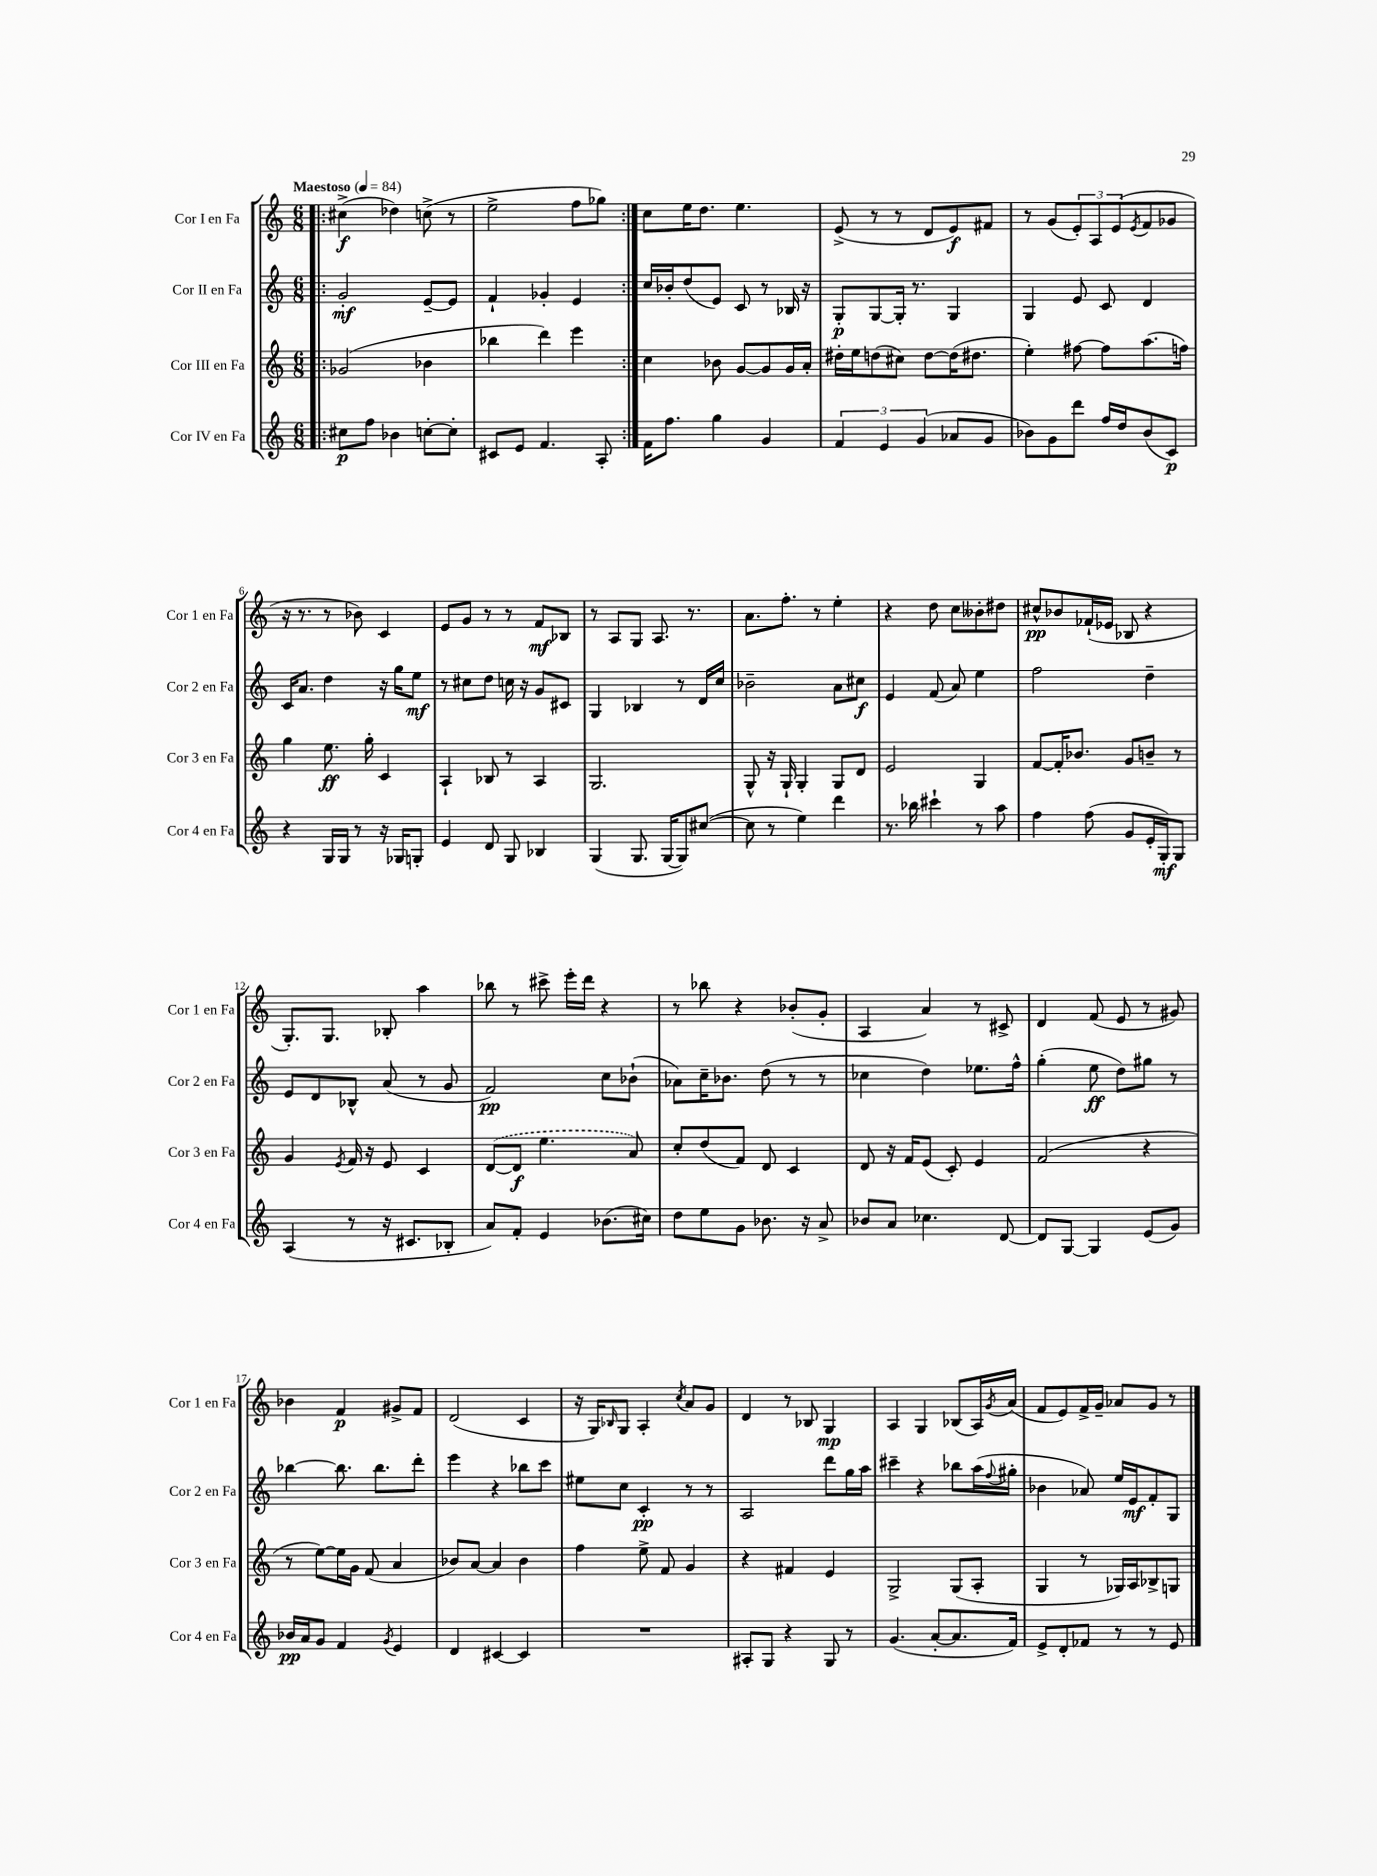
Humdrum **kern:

**kern	**dynam	**kern	**dynam	**kern	**dynam	**kern	**dynam
*part4	*part4	*part3	*part3	*part2	*part2	*part1	*part1
*staff4	*staff4	*staff3	*staff3	*staff2	*staff2	*staff1	*staff1
*I"Cor IV en Fa	*	*I"Cor III en Fa	*	*I"Cor II en Fa	*	*I"Cor I en Fa	*
*I'Cor 4 en Fa	*	*I'Cor 3 en Fa	*	*I'Cor 2 en Fa	*	*I'Cor 1 en Fa	*
*clefG2	*	*clefG2	*	*clefG2	*	*clefG2	*
*k[]	*	*k[]	*	*k[]	*	*k[]	*
*M6/8	*	*M6/8	*	*M6/8	*	*M6/8	*
*MM84	*	*MM84	*	*MM84	*	*MM84	*
=1!|:	=1!|:	=1!|:	=1!|:	=1!|:	=1!|:	=1!|:	=1!|:
!	!	!	!	!	!	!LO:TX:a:B:t=Maestoso	!
8cc#X\L	p	(2g-X/	.	2g'/	mf	(4cc#X^\	f
8ff\J	.	.	.	.	.	.	.
4b-X\	.	.	.	.	.	4dd-X\)	.
[8ccn'\L	.	4b-X\	.	[8e~/L	.	(8ccn^\	.
8cc'\J]	.	.	.	8e/J]	.	8r	.
=2	=2	=2	=2	=2	=2	=2	=2
8c#X/L	.	4bb-X\	.	4f`/	.	2ee^\	.
8e/J	.	.	.	.	.	.	.
4.f/	.	4ddd\)	.	4g-X'/	.	.	.
.	.	4eee\	.	4e/	.	8ff\L	.
8A'/	.	.	.	.	.	8gg-X\J)	.
=3:|!	=3:|!	=3:|!	=3:|!	=3:|!	=3:|!	=3:|!	=3:|!
16f\KL	.	4cc\	.	16cc/LL	.	8cc\L	.
8.ff\J	.	.	.	16b-X'/J	.	.	.
.	.	.	.	(8dd/	.	16ee\K	.
.	.	.	.	.	.	8.dd\J	.
4gg\	.	8b-X\	.	8e/J)	.	.	.
.	.	[8g/L	.	8c/	.	4.ee\	.
4g/	.	8g/]	.	8r	.	.	.
.	.	16g/L	.	16B-X/	.	.	.
.	.	16a'/JJ	.	16r	.	.	.
=4	=4	=4	=4	=4	=4	=4	=4
6f/	.	16dd#X'\LL	.	8G'/L	p	(8e^/	.
.	.	16ee\J	.	.	.	.	.
.	.	(8ddn\	.	[8G/	.	8r	.
6e/	.	.	.	.	.	.	.
.	.	8cc#X\J)	.	16G'/Jk]	.	8r	.
.	.	.	.	8.r	.	.	.
(6g/	.	.	.	.	.	.	.
.	.	[8dd\L	.	.	.	8d/L	.
8a-X/L	.	(16dd\K]	.	4G/	.	8e/)	f
.	.	8.dd#X\J	.	.	.	.	.
8g/J	.	.	.	.	.	8f#X/J	.
=5	=5	=5	=5	=5	=5	=5	=5
8b-X\L)	.	4ee'\)	.	4G/	.	8r	.
8g\	.	.	.	.	.	(8g/L	.
8ddd\J	.	[8ff#X\	.	8e/	.	12e'/)	.
.	.	.	.	.	.	12A/	.
16ff/LL	.	8ff#\L]	.	8c/	.	.	.
.	.	.	.	.	.	(12e/	.
16dd/J	.	.	.	.	.	.	.
.	.	.	.	.	.	8qe/	.
(8b-/	.	(8.aa\	.	4d/	.	8f/	.
8c/J)	p	.	.	.	.	8g-X/J	.
.	.	16ffn\Jk)	.	.	.	.	.
!!LO:LB:g=z
=6	=6	=6	=6	=6	=6	=6	=6
4r	.	4gg\	.	16c/KL	.	16r	.
.	.	.	.	8.a/J	.	8.r	.
16G/LL	.	8.ee\	ff	4dd\	.	8r	.
16G/JJ	.	.	.	.	.	.	.
8r	.	.	.	.	.	8b-X\)	.
.	.	16gg'\	.	.	.	.	.
16r	.	4c/	.	16r	.	4c/	.
16G-X/KL	.	.	.	16gg\KL	.	.	.
8Gn'/J	.	.	.	8ee\J	mf	.	.
=7	=7	=7	=7	=7	=7	=7	=7
4e/	.	4A`/	.	8r	.	8e/L	.
.	.	.	.	8cc#X\L	.	8g/J	.
8d/	.	8B-X/	.	8dd\J	.	8r	.
8G/	.	8r	.	16ccn\	.	8r	.
.	.	.	.	16r	.	.	.
4B-X/	.	4A/	.	8g/L	.	8f/L	mf
.	.	.	.	8c#X/J	.	8B-X/J	.
=8	=8	=8	=8	=8	=8	=8	=8
(4G/	.	2.G/	.	4G/	.	8r	.
.	.	.	.	.	.	8A/L	.
8.G/	.	.	.	4B-X/	.	8G/J	.
.	.	.	.	.	.	8.A/	.
[16G/KL	.	.	.	.	.	.	.
8G/])	.	.	.	8r	.	.	.
.	.	.	.	.	.	8.r	.
([8cc#X/J	.	.	.	16d/LL	.	.	.
.	.	.	.	16cc/JJ	.	.	.
=9	=9	=9	=9	=9	=9	=9	=9
8cc#\]	.	8G^^/	.	2b-X~\	.	8.a\L	.
8r	.	16r	.	.	.	.	.
.	.	16G`/	.	.	.	8.ff'\J	.
4ee\)	.	4G'/	.	.	.	.	.
.	.	.	.	.	.	8r	.
4ddd\	.	8G/L	.	8a\L	.	4ee'\	.
.	.	8d/J	.	8cc#X\J	f	.	.
=10	=10	=10	=10	=10	=10	=10	=10
8.r	.	2e/	.	4e/	.	4r	.
16bb-X\	.	.	.	.	.	.	.
4ccc#X`\	.	.	.	(8f/	.	8dd\	.
.	.	.	.	8a/)	.	8cc\L	.
8r	.	4G/	.	4ee\	.	8b--X'\	.
8aa\	.	.	.	.	.	8dd#X\J	.
=11	=11	=11	=11	=11	=11	=11	=11
4ff\	.	[8f/L	.	2ff\	.	8cc#X^^/L	pp
.	.	16f'/K]	.	.	.	8b-X/	.
.	.	8.b-X/J	.	.	.	.	.
(8ff\	.	.	.	.	.	(16f-X`/L	.
.	.	.	.	.	.	16e-X/JJ	.
8g/L	.	8g/L	.	.	.	8B-X/	.
16e'/L	.	8bn~/J	.	4dd~\	.	4r	.
16G'/J)	mf	.	.	.	.	.	.
8G/J	.	8r	.	.	.	.	.
!!LO:LB:g=z
=12	=12	=12	=12	=12	=12	=12	=12
(4A/	.	4g/	.	8e/L	.	8.G'/L)	.
.	.	.	.	8d/	.	.	.
.	.	.	.	.	.	8.G/J	.
.	.	8qe/	.	.	.	.	.
8r	.	16f/	.	8B-X^^/J	.	.	.
.	.	16r	.	.	.	.	.
16r	.	8e/	.	(8a/	.	8B-X'/	.
8.c#X/L	.	.	.	.	.	.	.
.	.	4c/	.	8r	.	4aa\	.
8B-X'/J	.	.	.	8g/	.	.	.
=13	=13	=13	=13	=13	=13	=13	=13
8a/L)	.	([8d/L	.	2f/)	pp	8bb-X\	.
8f'/J	.	8d/J]	f	.	.	8r	.
4e/	.	4.ee\	.	.	.	8ccc#X^\	.
.	.	.	.	.	.	16eee'\LL	.
.	.	.	.	.	.	16ddd\JJ	.
(8.b-X\L	.	.	.	8cc\L	.	4r	.
.	.	8a/)	.	(8b-X`\J	.	.	.
16cc#X\Jk)	.	.	.	.	.	.	.
=14	=14	=14	=14	=14	=14	=14	=14
8dd\L	.	8cc'/L	.	8a-X\L)	.	8r	.
8ee\	.	(8dd/	.	16cc~\K	.	8bb-X\	.
.	.	.	.	8.b-X\J	.	.	.
8g\J	.	8f/J)	.	.	.	4r	.
8.b-X\	.	8d/	.	(8dd\	.	.	.
.	.	4c/	.	8r	.	(8b-X'/L	.
16r	.	.	.	.	.	.	.
8a^/	.	.	.	8r	.	8g'/J	.
=15	=15	=15	=15	=15	=15	=15	=15
8b-X/L	.	8d/	.	4cc-X\	.	4A/	.
8a/J	.	16r	.	.	.	.	.
.	.	16f/KL	.	.	.	.	.
4.cc-X\	.	(8e/J	.	4dd\)	.	4a/)	.
.	.	8c'/)	.	.	.	.	.
.	.	4e/	.	8.ee-X\L	.	8r	.
[8d/	.	.	.	.	.	8c#X^/	.
.	.	.	.	16ff^^\Jk	.	.	.
=16	=16	=16	=16	=16	=16	=16	=16
8d/L]	.	(2f/	.	(4gg'\	.	4d/	.
[8G/J	.	.	.	.	.	.	.
4G/]	.	.	.	8ee\	ff	(8f/	.
.	.	.	.	8dd\L)	.	8e/	.
(8e/L	.	4r	.	8gg#X\J	.	8r	.
8g/J)	.	.	.	8r	.	8g#X/)	.
!!LO:LB:g=z
=17	=17	=17	=17	=17	=17	=17	=17
16b-X/LL	pp	8r	.	[4bb-X\	.	4b-X\	.
16a/J	.	.	.	.	.	.	.
8g/J	.	[8ee\L)	.	.	.	.	.
4f/	.	16ee\L]	.	8.bb-\]	.	4f/	p
.	.	16g\JJ	.	.	.	.	.
.	.	(8f/	.	.	.	.	.
.	.	.	.	8.bb-\L	.	.	.
8qg/	.	.	.	.	.	.	.
4e/	.	4a/	.	.	.	8g#X^/L	.
.	.	.	.	8ddd'\J	.	8f/J	.
=18	=18	=18	=18	=18	=18	=18	=18
4d/	.	8b-X/L)	.	4eee\	.	(2d/	.
.	.	[8a/J	.	.	.	.	.
[4c#X/	.	4a/]	.	4r	.	.	.
4c#/]	.	4b-\	.	8bb-X\L	.	4c/	.
.	.	.	.	8ccc\J	.	.	.
=19	=19	=19	=19	=19	=19	=19	=19
2.r	.	4ff\	.	8ee#X\L	.	16r	.
.	.	.	.	.	.	16G/KL)	.
.	.	.	.	.	.	16qqB-X/	.
.	.	.	.	8cc\J	.	8G/J	.
.	.	8ee^\	.	4c'/	pp	4A'/	.
.	.	8f/	.	.	.	.	.
.	.	.	.	.	.	8qcc/	.
.	.	4g/	.	8r	.	8a/L	.
.	.	.	.	8r	.	8g/J	.
=20	=20	=20	=20	=20	=20	=20	=20
8A#X'/L	.	4r	.	2A/	.	4d/	.
8G/J	.	.	.	.	.	.	.
4r	.	4f#X/	.	.	.	8r	.
.	.	.	.	.	.	8B-X/	.
8G/	.	4e/	.	8ddd\L	.	4G/	mp
8r	.	.	.	16gg\L	.	.	.
.	.	.	.	16aa\JJ	.	.	.
=21	=21	=21	=21	=21	=21	=21	=21
(4.g/	.	2G^/	.	4ccc#X~\	.	4A/	.
.	.	.	.	4r	.	4G/	.
[8a'/L	.	.	.	.	.	.	.
8.a/]	.	(8G/L	.	8bb-X\L	.	(8B-X/L	.
.	.	8A'/J	.	(16aa\L	.	16A/L)	.
.	.	.	.	8qqff/	.	8qg/	.
16f/Jk)	.	.	.	16gg#X'\JJ	.	(16a/JJ	.
=22	=22	=22	=22	=22	=22	=22	=22
8e^/L	.	4G/	.	4b-X\	.	8f/L	.
8d'/	.	.	.	.	.	8e/)	.
8f-X/J	.	8r	.	8a-X/)	.	16f^/L	.
.	.	.	.	.	.	16g~/JJ	.
8r	.	16G-X/LL)	.	16ee/LL	.	8a-X/L	.
.	.	16A/J	.	16e/J	mf	.	.
8r	.	8B-X^/	.	8f'/	.	8g/J	.
8e/	.	8Gn/J	.	8G/J	.	8r	.
==	==	==	==	==	==	==	==
*-	*-	*-	*-	*-	*-	*-	*-
